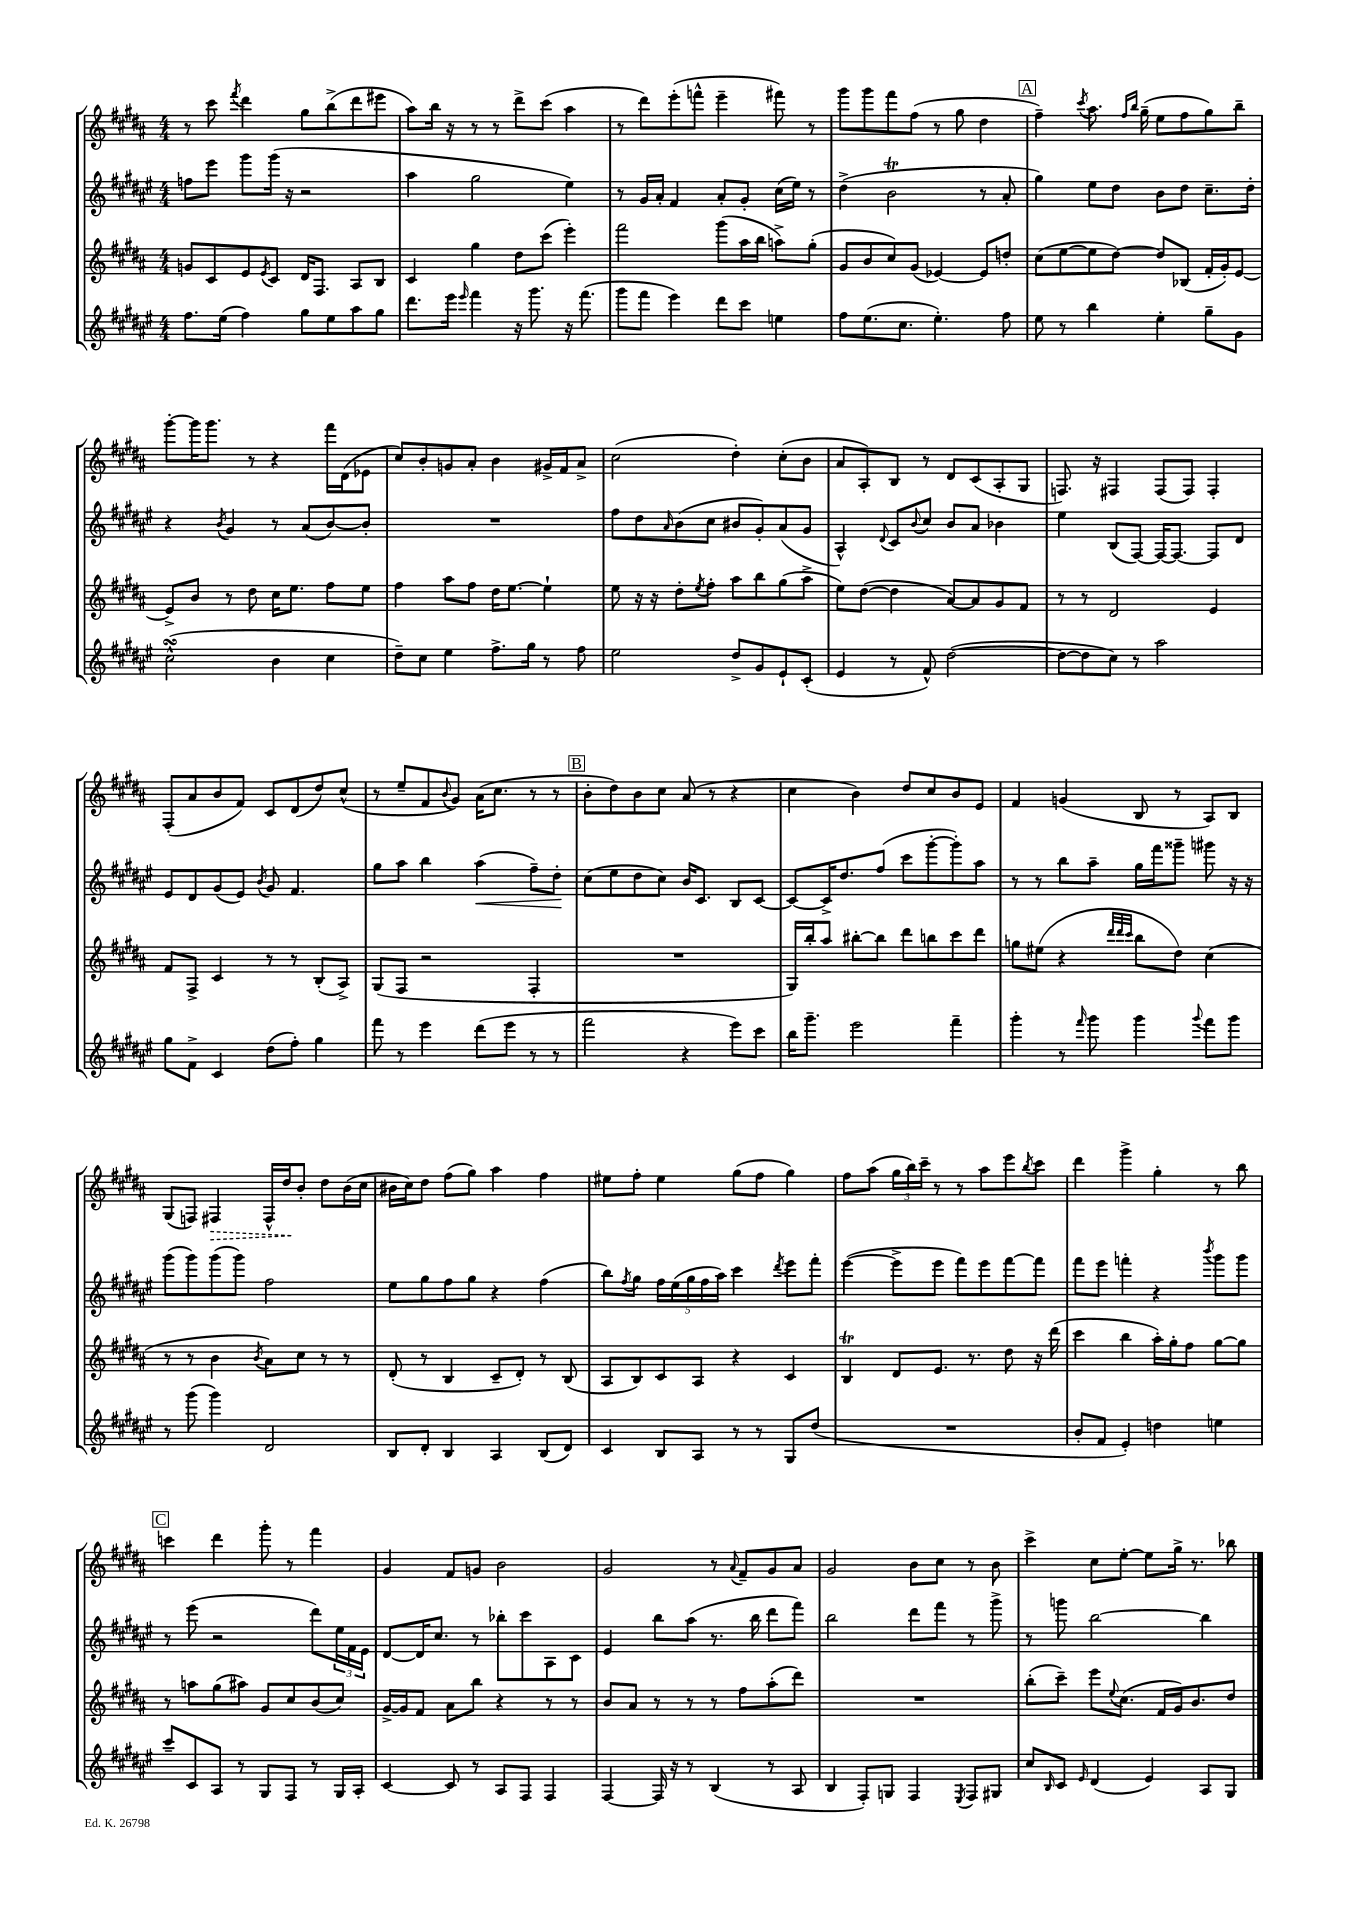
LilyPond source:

<<
\new StaffGroup <<
\new Staff = "s0" {
    \clef treble \key b \major \numericTimeSignature \time 4/4
    r8 cis'''8 \acciaccatura { fis'''8 } dis'''4 gis''8 b''8->( dis'''8 eis'''8 |
    ais''8) b''16 r16 r8 r8 dis'''8-> cis'''8( ais''4 |
    r8 dis'''8) e'''8-.( f'''8-^ e'''4-- fis'''8) r8 |
    gis'''8 gis'''8 fis'''8 fis''8( r8 gis''8 dis''4 |
    \mark \markup { \box "A" } fis''4--) \acciaccatura { cis'''8 } ais''8. \grace { fis''16 b''16 } gis''16--( e''8 fis''8 gis''8) b''8-- |
    gis'''8~-. gis'''16 gis'''8. r8 r4 fis'''16 dis'16( ees'8 |
    cis''8) b'8-. g'8 ais'8-. b'4 gis'16-> fis'16 ais'8-> |
    cis''2( dis''4-.) cis''8-.( b'8 |
    ais'8 ais8-.) b8 r8 dis'8 cis'8( ais8-. gis8 |
    f8.) r16 fis4 fis8( fis8) fis4-. |
    fis8-.( ais'8 b'8 fis'8) cis'8 dis'8( dis''8) cis''8-^( |
    r8 e''8-- fis'8 \appoggiatura { b'8 } gis'8) ais'16( cis''8. r8 r8 |
    \mark \markup { \box "B" } b'8-. dis''8) b'8 cis''8 ais'8( r8 r4 |
    cis''4 b'4) dis''8 cis''8 b'8 e'8 |
    fis'4 g'4( b8 r8 ais8) b8 |
    gis8( f8) \once \override Hairpin.style = #'dashed-line fis4\> fis16-^ dis''16\! b'8-. dis''8 b'16( cis''16 |
    bis'16 cis''16) dis''8 fis''8( gis''8) ais''4 fis''4 |
    eis''8 fis''8-. eis''4 gis''8( fis''8 gis''4) |
    fis''8 ais''8( \tuplet 3/2 { gis''16 b''16) cis'''16-- } r8 r8 ais''8 e'''8 \acciaccatura { b''8 } cis'''8 |
    dis'''4 gis'''4-> gis''4-. r8 b''8 |
    \mark \markup { \box "C" } c'''4 dis'''4 gis'''8-. r8 fis'''4 |
    gis'4 fis'8 g'8 b'2 |
    gis'2 r8 \appoggiatura { ais'8 } fis'8-- gis'8 ais'8 |
    gis'2 b'8 cis''8 r8 b'8 |
    cis'''4-> cis''8 e''8~-. e''8 gis''16-> r8. bes''8 \bar "|." |
}
\new Staff = "s1" {
    \clef treble \key fis \major \numericTimeSignature \time 4/4
    f''8 eis'''8 gis'''8 gis'''16( r16 r2 |
    ais''4 gis''2 eis''4) |
    r8 gis'16 ais'16-. fis'4 ais'8-. gis'8-. cis''16( eis''16) r8 |
    dis''4->( b'2\trill r8 ais'8-. |
    \mark \markup { \box "A" } gis''4) eis''8 dis''8 b'8 dis''8 cis''8.-- dis''16-. |
    r4 \acciaccatura { b'8 } gis'4 r8 ais'8( b'8~) b'8-. |
    R1 |
    fis''8 dis''8 \grace { ais'16 } b'8( cis''8 bis'8 gis'8-.) ais'8( gis'8 |
    ais4-^) \appoggiatura { dis'8 } cis'8 \appoggiatura { b'8 } cis''8 b'8 ais'8 bes'4 |
    eis''4 b8( fis8~) fis16~ fis8.~ fis8 dis'8 |
    eis'8 dis'8 gis'8( eis'8) \acciaccatura { b'8 } gis'8 fis'4. |
    gis''8 ais''8 b''4 ais''4\<( fis''8--) dis''8-.\! |
    \mark \markup { \box "B" } cis''8( eis''8 dis''8 cis''8) b'16 cis'8. b8 cis'8~ |
    cis'8~ cis'16-> dis''8. fis''8( cis'''8 gis'''8~-. gis'''8-.) ais''8 |
    r8 r8 b''8 ais''8-- gis''16 fis'''16 gisis'''8-- gis'''8 r16 r16 |
    gis'''8( gis'''8) gis'''8( gis'''8) fis''2 |
    eis''8 gis''8 fis''8 gis''8 r4 fis''4( |
    b''8) \acciaccatura { fis''8 } gis''8 \tuplet 5/4 { fis''16 eis''16( gis''16 fis''16 ais''16) } cis'''4 \acciaccatura { dis'''8 } eis'''8 fis'''8-. |
    eis'''4~( eis'''8-> eis'''8 fis'''8) eis'''8 fis'''8~ fis'''8 |
    fis'''8 eis'''8 f'''4-. r4 \acciaccatura { b'''8 } gis'''8 gis'''8 |
    \mark \markup { \box "C" } r8 eis'''8( r2 dis'''8) \tuplet 3/2 { eis''16 fis'16 eis'16 } |
    dis'8~ dis'16 cis''8. r8 bes''8-. cis'''8 ais8 cis'8 |
    eis'4 b''8 ais''8( r8. b''16 dis'''8 fis'''8) |
    b''2 dis'''8 fis'''8 r8 gis'''8-> |
    r8 g'''8 b''2~ b''4 \bar "|." |
}
\new Staff = "s2" {
    \clef treble \key b \major \numericTimeSignature \time 4/4
    g'8 cis'8 e'8 \acciaccatura { e'8 } cis'8 dis'16 fis8. ais8 b8 |
    cis'4 gis''4 dis''8 cis'''8( e'''4-.) |
    fis'''2 gis'''8( ais''16 b''16 a''8->) gis''8-.( |
    gis'8 b'8 cis''8) gis'8( ees'4~) ees'8 d''8-. |
    \mark \markup { \box "A" } cis''8( e''8~ e''8 dis''8~) dis''8 bes8( fis'16-. gis'16-.) e'8~ |
    e'8-> b'8 r8 dis''8 cis''16 e''8. fis''8 e''8 |
    fis''4 ais''8 fis''8 dis''16 e''8.~ e''4-! |
    e''8 r16 r16 dis''8-. \acciaccatura { e''8 } fis''8-. ais''8 b''8 gis''8( ais''8-> |
    e''8) dis''8~( dis''4 ais'8~) ais'8 gis'8 fis'8 |
    r8 r8 dis'2 e'4 |
    fis'8 fis8-> cis'4 r8 r8 b8-.( ais8->) |
    gis8( fis8 r2 fis4-. |
    \mark \markup { \box "B" } R1 |
    gis16) b''16-. ais''8 bis''8~-. bis''8 dis'''8 b''8 cis'''8 dis'''8 |
    g''8 eis''8( r4 \grace { dis'''32 dis'''32 cis'''32 } b''8 dis''8) cis''4( |
    r8 r8 b'4 \acciaccatura { b'8 } ais'8) cis''8 r8 r8 |
    dis'8-.( r8 b4 cis'8-- dis'8-.) r8 b8( |
    ais8 b8) cis'8 ais8 r4 cis'4 |
    b4\trill dis'8 e'8. r8. dis''8 r16 dis'''16( |
    cis'''4 b''4 ais''16-.) gis''16-. fis''8 gis''8~ gis''8 |
    \mark \markup { \box "C" } r8 a''8 gis''8( ais''8) gis'8 cis''8 b'8( cis''8) |
    gis'16~-> gis'16 fis'8 ais'8 b''8 r4 r8 r8 |
    b'8 ais'8 r8 r8 r8 fis''8 ais''8-.( dis'''8) |
    R1 |
    b''8-.( cis'''8--) e'''8 \appoggiatura { e''8 } cis''8.( fis'16 gis'16) b'8. dis''8 \bar "|." |
}
\new Staff = "s3" {
    \clef treble \key fis \major \numericTimeSignature \time 4/4
    fis''8. eis''16( fis''4) gis''8 eis''8 ais''8 gis''8 |
    dis'''8. eis'''16 \grace { eis'''16 } fis'''4 r16 gis'''8. r16 fis'''8.( |
    gis'''8 fis'''8 eis'''4) dis'''8 cis'''8 e''4 |
    fis''8 eis''8.( cis''8. eis''4.-.) fis''8 |
    \mark \markup { \box "A" } eis''8 r8 b''4 eis''4-. gis''8-- gis'8 |
    cis''2-^\turn( b'4 cis''4 |
    dis''8--) cis''8 eis''4 fis''8.-> gis''16 r8 fis''8 |
    eis''2 dis''8-> gis'8 eis'8-! cis'8-.( |
    eis'4 r8 fis'8-^) dis''2~( |
    dis''8~ dis''8 cis''8) r8 ais''2 |
    gis''8 fis'8-> cis'4 dis''8( fis''8-.) gis''4 |
    fis'''8 r8 eis'''4 dis'''8( eis'''8 r8 r8 |
    \mark \markup { \box "B" } fis'''2 r4 eis'''8) cis'''8 |
    b''16 gis'''8.-- eis'''2 fis'''4-- |
    gis'''4-. r8 \grace { fis'''16 } gis'''8 gis'''4 \appoggiatura { gis'''8 } fis'''8 gis'''8 |
    r8 gis'''8( gis'''4) dis'2 |
    b8 dis'8-. b4 ais4 b8( dis'8) |
    cis'4 b8 ais8 r8 r8 gis8 dis''8( |
    R1 |
    b'8-. fis'8 eis'4-.) d''4 e''4 |
    \mark \markup { \box "C" } cis'''8-- cis'8 ais8 r8 gis8 fis8 r8 gis16 ais16-. |
    cis'4~ cis'8 r8 ais8 fis8 fis4 |
    fis4~ fis16 r16 r8 b4( r8 ais8 |
    b4 fis8-.) g8 fis4 \acciaccatura { eis8 } fis8 gis8 |
    cis''8 \grace { b16 } cis'8 \grace { eis'16 } dis'4( eis'4) ais8 gis8 \bar "|." |
}
>>
>>
\layout { \context { \Score \remove "Bar_number_engraver" } }
